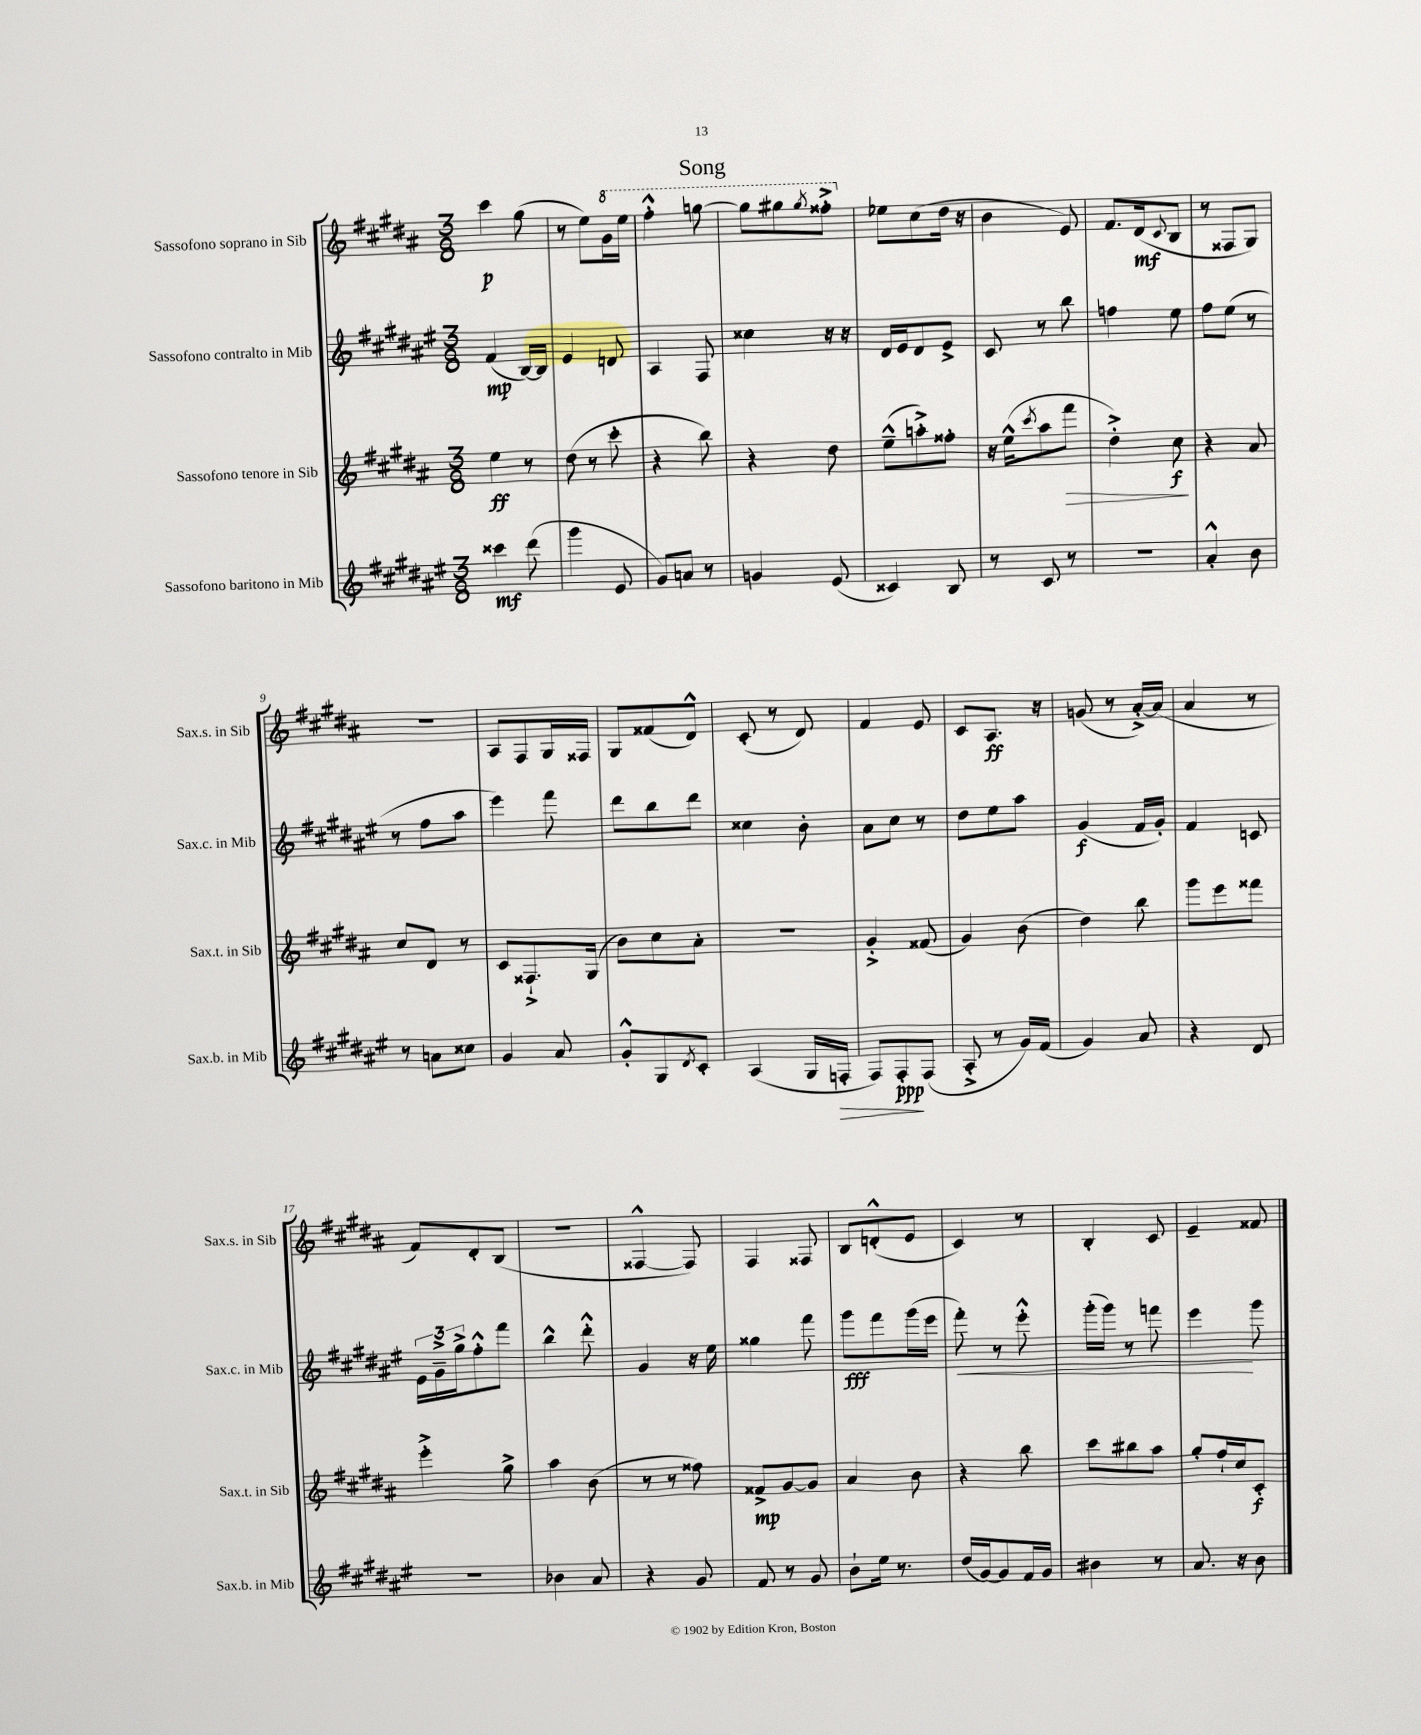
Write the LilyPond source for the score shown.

\header { title = "Song" }
<<
\new StaffGroup <<
\new Staff = "s0" \with { instrumentName = "Sassofono soprano in Sib" shortInstrumentName = "Sax.s. in Sib" } {
    \clef treble \key b \major \numericTimeSignature \time 3/8
    cis'''4\p gis''8( |
    r8 e''8) \ottava #1 gis''16 e'''16 |
    fis'''4-.-^ g'''8~ |
    g'''8 gis'''8 \acciaccatura { gis'''8 } fisis'''8-.-> \ottava #0 |
    ees''8 cis''8( dis''16 r16 |
    b'4 e'8) |
    fis'8. dis'16\mf( \appoggiatura { cis'8 } b8 |
    r8 fisis8 gis8) |
    R4. |
    ais8 fis8 gis16 fisis16 |
    gis8 fisis'8( dis'8-^) |
    cis'8-.( r8 dis'8) |
    fis'4 e'8 |
    cis'8 ais8.\ff r16 |
    g'8( r8 ais'16~-.->) ais'16( |
    ais'4 r8 |
    fis'8) dis'8-. b8( |
    R4. |
    fisis4~-^ fisis8) |
    fis4 fisis8 |
    b8 d'8-.-^( e'8 |
    cis'4) r8 |
    b4-. cis'8 |
    e'4-- fisis'8 \bar "|." |
}
\new Staff = "s1" \with { instrumentName = "Sassofono contralto in Mib" shortInstrumentName = "Sax.c. in Mib" } {
    \clef treble \key fis \major \numericTimeSignature \time 3/8
    fis'4\mp( b16~) b16 |
    eis'4 d'8 |
    ais4 fis8 |
    cisis''4 r16 r16 |
    dis'16 eis'16 dis'8 eis'8-> |
    cis'8 r8 b''8 |
    f''4 eis''8 |
    fis''8 eis''8( r8 |
    r8 fis''8 ais''8 |
    eis'''4) fis'''8 |
    dis'''8 b''8 dis'''8 |
    cisis''4 b'8-. |
    ais'8 cis''8 r8 |
    dis''8 eis''8 ais''8 |
    gis'4\f( fis'16 gis'16-.) |
    fis'4 c'8 |
    \tuplet 3/2 { eis'16 gis'16---> gis''16-> } fis''8-.-^ fis'''8 |
    b''4-^ dis'''8-.-^ |
    gis'4 r16 eis''16 |
    gisis''4 fis'''8 |
    gis'''8\fff fis'''8 gis'''16( eis'''16 |
    fis'''8-.\<) r8 eis'''8-.-^ |
    gis'''16-.( gis'''16) r8 f'''8 |
    eis'''4\! gis'''8 \bar "|." |
}
\new Staff = "s2" \with { instrumentName = "Sassofono tenore in Sib" shortInstrumentName = "Sax.t. in Sib" } {
    \clef treble \key b \major \numericTimeSignature \time 3/8
    e''4\ff r8 |
    dis''8( r8 cis'''8-. |
    r4 b''8) |
    r4 dis''8 |
    e''8---^( a''8-.->) fisis''8-. |
    r16 e''16-^( \acciaccatura { cis'''8 } ais''8 fis'''8\> |
    dis''4-.->) cis''8\f\! |
    r4 ais'8 |
    cis''8 dis'8 r8 |
    cis'8 fisis8.-!-> gis16( |
    b'8) cis''8 ais'8-. |
    R4. |
    gis'4-.-> fisis'8( |
    gis'4) b'8( |
    dis''4) b''8 |
    gis'''8 e'''8 fisis'''8 |
    e'''4-.-> gis''8-> |
    ais''4 b'8( |
    r8 r8 fisis''8) |
    fisis'8->\mp gis'8~ gis'8 |
    ais'4 b'8 |
    r4 b''8 |
    cis'''8 bis''8 ais''8 |
    gis''8-. fis''16-! cis''16 cis'8-.\f \bar "|." |
}
\new Staff = "s3" \with { instrumentName = "Sassofono baritono in Mib" shortInstrumentName = "Sax.b. in Mib" } {
    \clef treble \key fis \major \numericTimeSignature \time 3/8
    cisis'''4\mf dis'''8( |
    gis'''4 eis'8 |
    gis'8) a'8 r8 |
    g'4 eis'8( |
    cisis'4) b8 |
    r8 cis'8 r8 |
    R4. |
    ais'4-.-^ b'8 |
    r8 a'8 cisis''8 |
    gis'4 ais'8 |
    gis'8-.-^ gis8 \acciaccatura { dis'8 } cis'8-. |
    ais4( gis16 f16-.\> |
    fis8) fis8-.\ppp\! fis8( |
    ais8-.-> r8 gis'16) fis'16( |
    gis'4) ais'8 |
    r4 dis'8 |
    R4. |
    bes'4 ais'8 |
    r4 gis'8 |
    fis'8 r8 gis'8 |
    b'8-! eis''16 r8. |
    dis''16( gis'16~) gis'8 fis'16 gis'16 |
    bis'4 r8 |
    ais'8. r16 b'8 \bar "|." |
}
>>
>>
